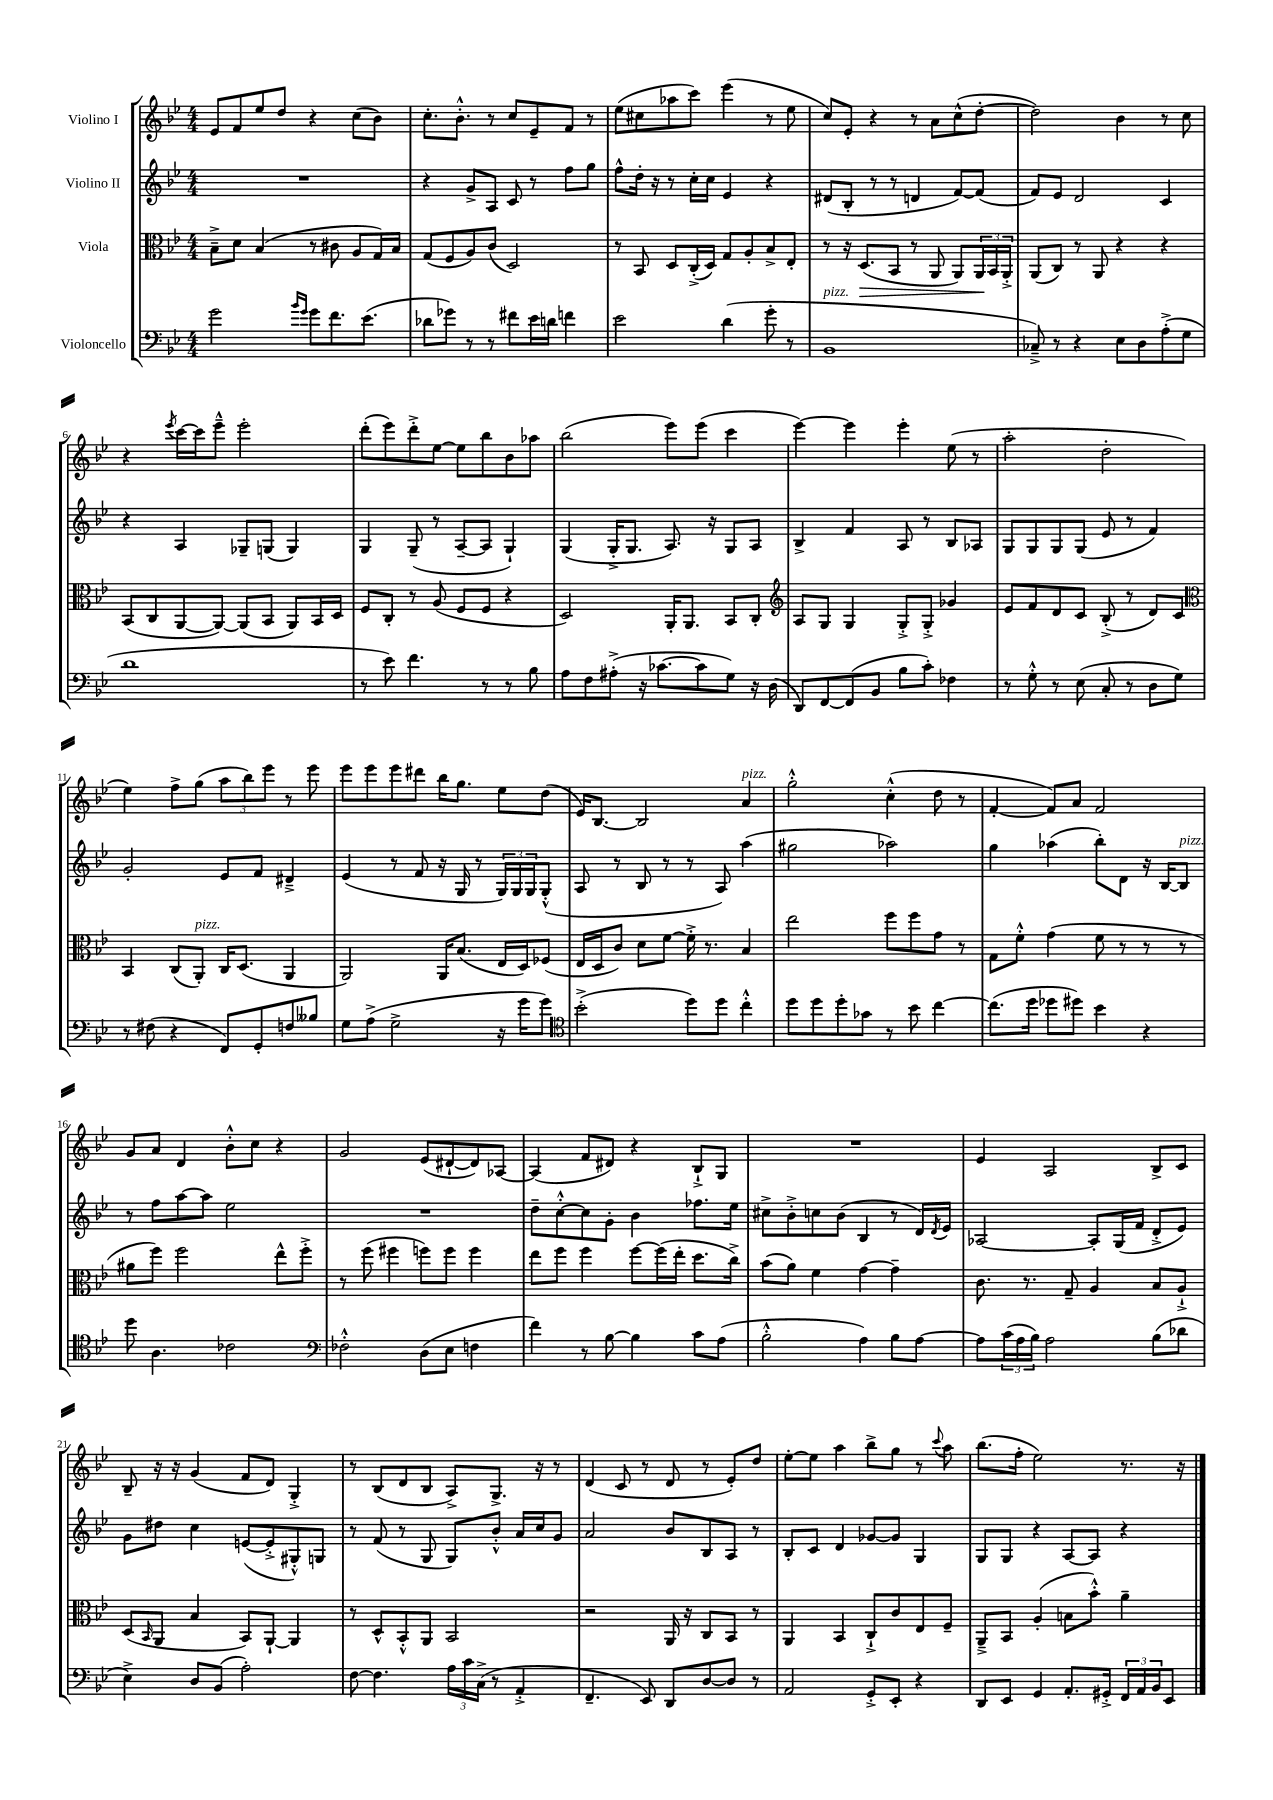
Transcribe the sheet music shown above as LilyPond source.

<<
\new StaffGroup <<
\new Staff = "s0" \with { instrumentName = "Violino I" } {
    \clef treble \key bes \major \numericTimeSignature \time 4/4
    ees'8 f'8 ees''8 d''8 r4 c''8( bes'8) |
    c''8.-. bes'8.-.-^ r8 c''8 ees'8-- f'8 r8 |
    ees''8( cis''8 aes''8 c'''8) ees'''4( r8 ees''8 |
    c''8) ees'8-. r4 r8 a'8 c''8-^( d''8~-. |
    d''2) bes'4 r8 c''8 |
    r4 \acciaccatura { ees'''8 } c'''16~ c'''16 ees'''8---^ ees'''2-. |
    d'''8-.( ees'''8) d'''8-.-> ees''8~ ees''8 bes''8 bes'8 aes''8 |
    bes''2( ees'''8) ees'''8( c'''4 |
    ees'''4~) ees'''4 ees'''4-. ees''8( r8 |
    a''2-. d''2-. |
    ees''4) f''8-> g''8( \tuplet 3/2 { a''8 bes''8) ees'''8 } r8 ees'''8 |
    ees'''8 ees'''8 ees'''8 dis'''8 bes''16 g''8. ees''8 d''8( |
    ees'16) bes8.~ bes2 a'4^\markup { \italic "pizz." } |
    g''2-.-^ c''4-.-^( d''8 r8 |
    f'4~-. f'8) a'8 f'2 |
    g'8 a'8 d'4 bes'8-.-^ c''8 r4 |
    g'2 ees'8( dis'8~-! dis'8) aes8~ |
    aes4( f'8 dis'8) r4 bes8-!-> g8 |
    R1 |
    ees'4 a2 bes8-> c'8 |
    bes8-- r16 r16 g'4( f'8 d'8) g4-.-> |
    r8 bes8( d'8 bes8 a8->) g8.-> r16 r8 |
    d'4( c'8 r8 d'8 r8 ees'8-.) d''8 |
    ees''8~-. ees''8 a''4 bes''8-> g''8 r8 \appoggiatura { c'''8 } a''8 |
    bes''8.( f''16-. ees''2) r8. r16 \bar "|." |
}
\new Staff = "s1" \with { instrumentName = "Violino II" } {
    \clef treble \key bes \major \numericTimeSignature \time 4/4
    R1 |
    r4 g'8-> a8 c'8 r8 f''8 g''8 |
    f''8-^ d''16-. r16 r8 c''16-. c''16 ees'4 r4 |
    dis'8( bes8-. r8 r8 d'4 f'8~) f'8( |
    f'8) ees'8 d'2 c'4 |
    r4 a4 ges8-- g8( g4) |
    g4 g8--( r8 a8~-- a8 g4-!) |
    g4( g16-.-> g8. a8.) r16 g8 a8 |
    bes4-> f'4 a8 r8 bes8 aes8 |
    g8 g8 g8 g8( ees'8 r8 f'4) |
    g'2-. ees'8 f'8 dis'4---> |
    ees'4( r8 f'8 r16 g16 r8 \tuplet 3/2 { g16) g16 g16 } g8-.-^( |
    a8 r8 bes8 r8 r8 a8) a''4( |
    gis''2 aes''2) |
    g''4 aes''4( bes''8-.) d'8 r16 bes16~ bes8^\markup { \italic "pizz." } |
    r8 f''8 a''8~ a''8 ees''2 |
    R1 |
    d''8-- c''8~-.-^ c''8 g'8-. bes'4 fes''8. ees''16 |
    cis''8-> bes'8-.-> c''8 bes'8( bes4 r8 d'16) \acciaccatura { d'8 } ees'16 |
    aes2~ aes8-. g16( f'16 d'8-.-> ees'8) |
    g'8 dis''8 c''4 e'8~( e'8-.-> gis8-.-^) g8 |
    r8 f'8( r8 g8 g8) bes'8-.-^ a'16 c''16 g'8 |
    a'2 bes'8 bes8 a8 r8 |
    bes8-. c'8 d'4 ges'8~ ges'8 g4 |
    g8 g8 r4 a8~ a8 r4 \bar "|." |
}
\new Staff = "s2" \with { instrumentName = "Viola" } {
    \clef alto \key bes \major \numericTimeSignature \time 4/4
    bes8---> d'8 bes4( r8 cis'8 a8 g16) bes16 |
    g8( f8 a8) c'8( d2) |
    r8 bes,8 d8 c16-.->( d16) g8 a8-. bes8-> ees8-. |
    r8 r16 d8.\>( bes,8 r8 a,8 a,8) \tuplet 3/2 { a,16\! bes,16 a,16-.-> } |
    a,8( c8) r8 a,8 r4 r4 |
    bes,8( c8 a,8~ a,8~) a,8( bes,8 a,8) bes,16 d16 |
    f8 c8-. r8 a8( f8 f8 r4 |
    d2) a,16-. a,8. bes,8 c8-. |
    \clef treble a8 g8 g4 g8-.-> g8-.-> ges'4 |
    ees'8 f'8 d'8 c'8 bes8-.->( r8 d'8) c'8 |
    \clef alto bes,4 c8( a,8-.^\markup { \italic "pizz." }) c16 d8.( a,4 |
    a,2) a,16 bes8.( ees16 d16) fes8( |
    ees16 d16 c'8) d'8 f'8~ f'16-.-> r8. bes4 |
    ees''2 f''8 f''8 g'8 r8 |
    g8 f'8-.-^ g'4( f'8 r8 r8 r8 |
    ais'8 f''8) f''2 ees''8-^ f''8-.-> |
    r8 f''8( fis''4 f''8) f''8 f''4 |
    ees''8 f''8 f''4 f''8~ f''16( ees''16-. d''8. c''16->) |
    bes'8( a'8) f'4 g'4~ g'4-- |
    c'8. r8. g8-- a4 bes8 a8-!-> |
    d8( \grace { bes,16 } a,8 bes4 bes,8) a,8~-! a,4 |
    r8 d8-^ bes,8-.-^ a,8 bes,2 |
    r2 a,16 r16 c8 bes,8 r8 |
    a,4 bes,4 c8-!-> c'8 ees8 f8-- |
    a,8---> bes,8 a4-.( b8 bes'8-.-^) a'4-- \bar "|." |
}
\new Staff = "s3" \with { instrumentName = "Violoncello" } {
    \clef bass \key bes \major \numericTimeSignature \time 4/4
    g'2 \grace { bes'16 g'16 } g'8 f'8. ees'8.( |
    des'8 ges'8) r8 r8 fis'8 ees'16 d'16 f'4 |
    ees'2 d'4( g'8-. r8 |
    bes,1^\markup { \italic "pizz." } |
    ces8--->) r8 r4 ees8 d8 a8-.->( g8 |
    d'1 |
    r8 ees'8) f'4. r8 r8 bes8 |
    a8 f8 ais8-.->( r16 ces'8.~ ces'8 g8) r16 d16( |
    d,8) f,8~ f,8( bes,8 bes8 c'8-.) fes4 |
    r8 g8-.-^ r8 ees8( c8-. r8 d8 g8) |
    r8 fis8( r4 f,8) g,8-. f8 beses8 |
    g8 a8->( g2-> r16 g'16 g'8) |
    \clef tenor bes'2-.->( d''8) d''8 c''4-.-^ |
    d''8 d''8 d''8-. ges'8 r8 bes'8 c''4~ |
    c''8.( d''16 des''8 dis''8) bes'4 r4 |
    d''8 a4. ces'2 |
    \clef bass fes2-.-^ d8( ees8 f4 |
    f'4) r8 bes8~ bes4 c'8 a8( |
    bes2-.-^ a4) bes8 a8~ |
    a8 \tuplet 3/2 { c'16( a16 bes16) } a2 bes8( des'8 |
    ees4->) d8 bes,8( a2-.) |
    f8~ f4. \tuplet 3/2 { a16 c'16 c16->( } r8 a,4-.-> |
    f,4.-- ees,8) d,8 d8~ d8 r8 |
    a,2 g,8-.-> ees,8-. r4 |
    d,8 ees,8 g,4 a,8.-. gis,16-.-> \tuplet 3/2 { f,16 a,16 bes,16 } ees,8 \bar "|." |
}
>>
>>
